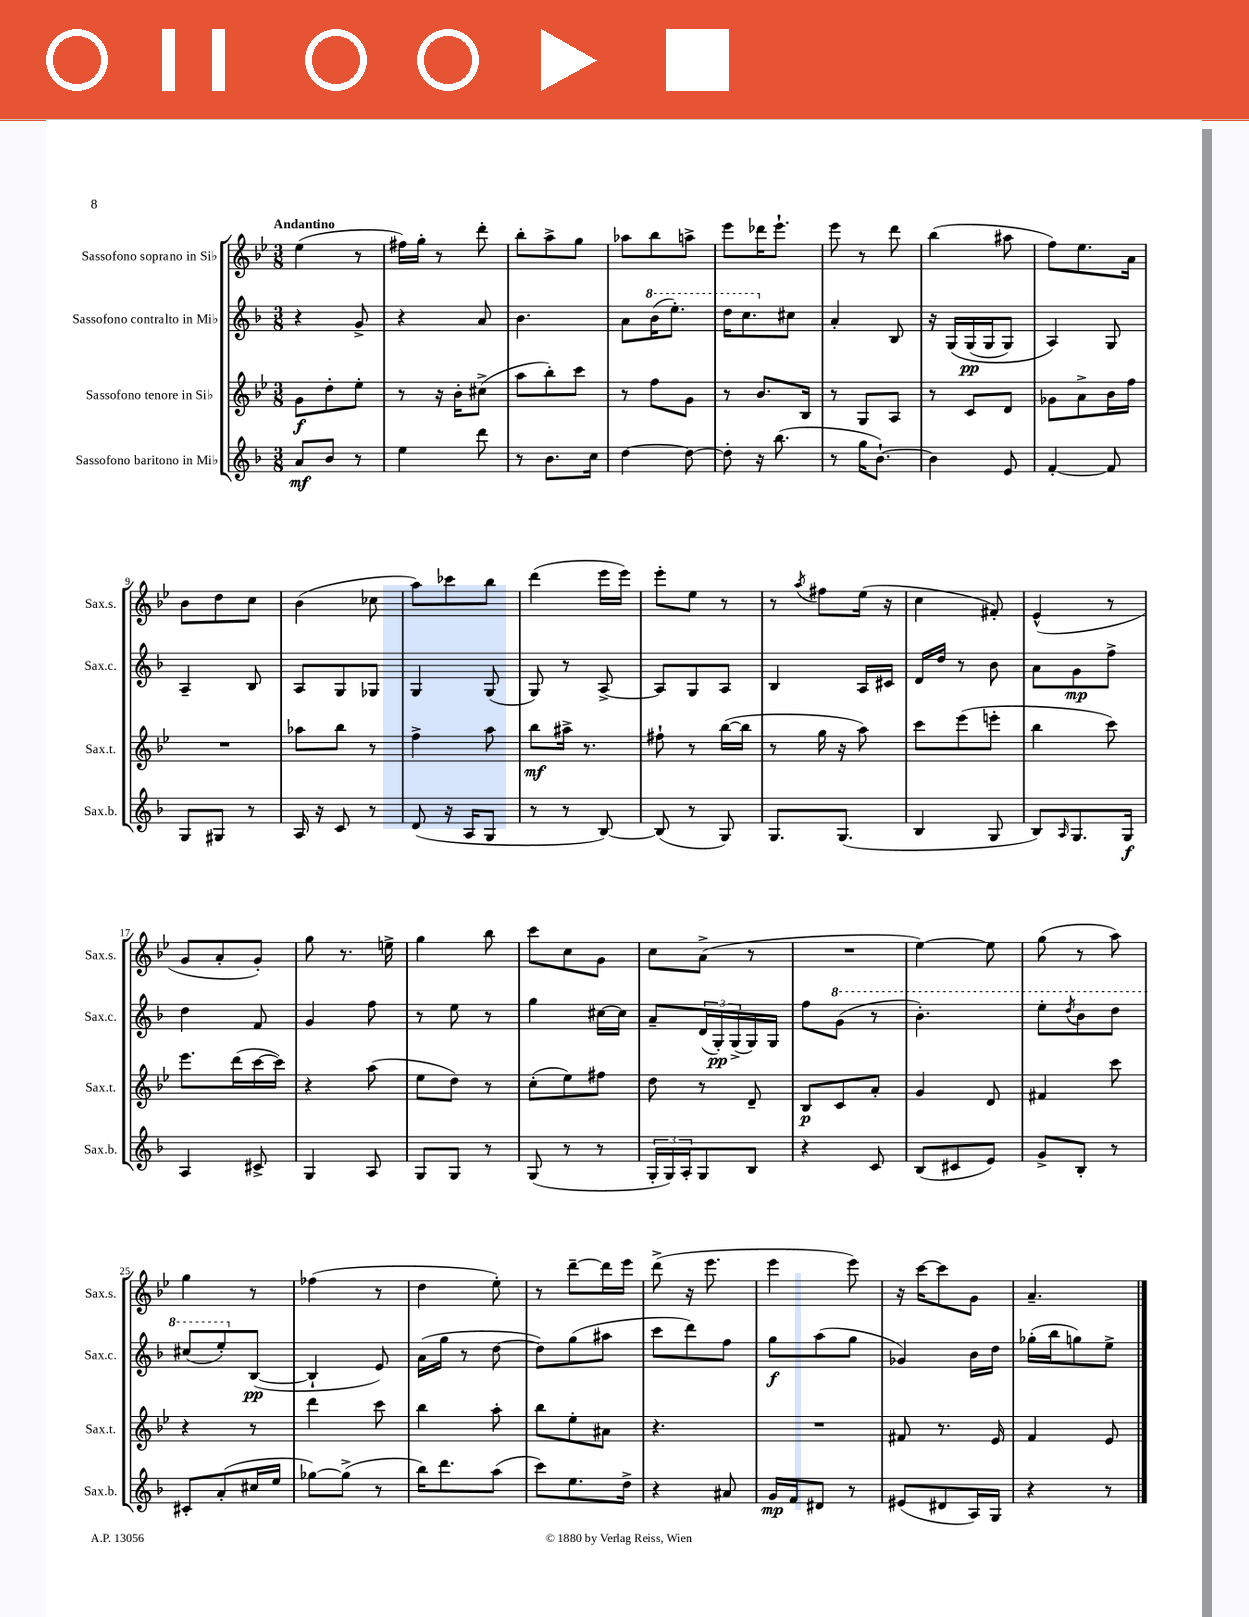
<<
\new StaffGroup <<
\new Staff = "s0" \with { instrumentName = "Sassofono soprano in Sib" shortInstrumentName = "Sax.s." } {
    \clef treble \key bes \major \numericTimeSignature \time 3/8 \tempo "Andantino"
    ees''4( r8 |
    fis''16) g''16-. r8 d'''8-. |
    bes''8-. a''8-> g''8 |
    aes''8 bes''8 a''8-> |
    ees'''8 des'''16 ees'''8.-! |
    ees'''8 r8 d'''8 |
    bes''4( ais''8 |
    f''8) ees''8. a'16 |
    bes'8 d''8 c''8 |
    bes'4( ces''8 |
    a''8) ces'''8 bes''8 |
    d'''4( ees'''16 ees'''16) |
    ees'''8-. ees''8 r8 |
    r8 \acciaccatura { a''8 } fis''8 ees''16( r16 |
    c''4 fis'8-.) |
    ees'4-^( r8 |
    g'8 a'8-. g'8-.) |
    g''8 r8. e''16-> |
    g''4 bes''8 |
    c'''8 c''8 g'8 |
    c''8 a'8->( r8 |
    R4. |
    ees''4~) ees''8 |
    g''8( r8 a''8) |
    g''4 r8 |
    fes''4( r8 |
    d''4 ees''8-.) |
    r8 d'''8~-- d'''16 ees'''16 |
    d'''8->( r16 ees'''8. |
    ees'''4 ees'''8) |
    r16 c'''16~ c'''8 g'8 |
    a'4.-- \bar "|." |
}
\new Staff = "s1" \with { instrumentName = "Sassofono contralto in Mib" shortInstrumentName = "Sax.c." } {
    \clef treble \key f \major \numericTimeSignature \time 3/8
    r4 g'8-> |
    r4 a'8 |
    bes'4. |
    a'8 \ottava #1 bes''16( e'''8.-.) |
    d'''16 c'''8. \ottava #0 cis''8 |
    a'4-. bes8 |
    r16 g16\( g16\pp( g16 g8) |
    a4\) g8 |
    a4-- bes8 |
    a8 g8 ges8 |
    g4 g8( |
    g8) r8 a8~-> |
    a8 g8 a8 |
    bes4 a16 cis'16 |
    d'16 d''16 r8 bes'8 |
    a'8 g'8\mp f''8-> |
    d''4 f'8 |
    g'4 f''8 |
    r8 e''8 r8 |
    g''4 cis''16~ cis''16 |
    a'8-- \tuplet 3/2 { d'16( g16-.\pp) g16->( } g16) g16 |
    f''8 \ottava #1 g''8( r8 |
    bes''4.-.) |
    e'''8-. \acciaccatura { d'''8 } bes''8 d'''8 |
    cis'''8( e'''8-.) \ottava #0 bes8~\pp( |
    bes4-! e'8) |
    a'16( g''16 r8 d''8~ |
    d''8) g''8( ais''8 |
    c'''8 d'''8) f''8 |
    g''8\f a''8( g''8 |
    ges'4) bes'16 d''16 |
    ges''16-.( bes''16 g''8) e''8-> \bar "|." |
}
\new Staff = "s2" \with { instrumentName = "Sassofono tenore in Sib" shortInstrumentName = "Sax.t." } {
    \clef treble \key bes \major \numericTimeSignature \time 3/8
    g'8\f d''8-. ees''8-. |
    r8 r16 bes'16-. cis''8->( |
    a''8 bes''8-.) c'''8 |
    r8 f''8 g'8 |
    r8 bes'8. bes16 |
    r8 g8 a8 |
    r8 c'8 d'8 |
    ges'8 a'8-> bes'16 f''16 |
    R4. |
    aes''8 bes''8 r8 |
    f''4-> a''8 |
    bes''8\mf ais''16-> r8. |
    fis''8-! r8 bes''16~( bes''16 |
    r8 g''16 r16 a''8) |
    c'''8 ees'''8( e'''8-. |
    bes''4 c'''8) |
    ees'''8. d'''16( c'''16~ c'''16) |
    r4 a''8( |
    ees''8 d''8) r8 |
    c''8-.( ees''8) fis''8 |
    d''8 r8 d'8-- |
    bes8\p c'8 a'8-. |
    g'4 d'8 |
    fis'4 c'''8 |
    r4 r8 |
    d'''4 c'''8 |
    bes''4 a''8-. |
    bes''8 ees''8-. ais'8 |
    r4. |
    R4. |
    fis'8 r8. ees'16 |
    f'4 ees'8 \bar "|." |
}
\new Staff = "s3" \with { instrumentName = "Sassofono baritono in Mib" shortInstrumentName = "Sax.b." } {
    \clef treble \key f \major \numericTimeSignature \time 3/8
    a'8\mf bes'8 r8 |
    e''4 d'''8 |
    r8 bes'8. c''16 |
    d''4~ d''8~ |
    d''8-. r16 bes''8.( |
    r8 g''16 bes'8.~-!) |
    bes'4 e'8 |
    f'4~-. f'8 |
    g8 gis8 r8 |
    a16 r16 c'8 r8 |
    d'8( r16 a16 g8 |
    r8 r8 bes8~) |
    bes8( r8 g8) |
    g8. g8.( |
    bes4 g8 |
    bes8) \grace { a16 } g8. g16\f |
    a4 cis'8-> |
    g4 a8 |
    g8 g8 r8 |
    g8( r8 r8 |
    \tuplet 3/2 { g16-. g16) a16-. } g8 bes8 |
    r4 c'8 |
    bes8( cis'8 e'8) |
    g'8-> bes8-. r8 |
    cis'8-. a'8-.( cis''16 e''16 |
    ges''8~) ges''8->( r8 |
    bes''16) d'''8. a''8( |
    c'''8) e''8. d''16-> |
    r4 ais'8 |
    g'16\mp f'16 dis'8 r8 |
    eis'8( dis'8 a16) g16 |
    r4 r8 \bar "|." |
}
>>
>>
